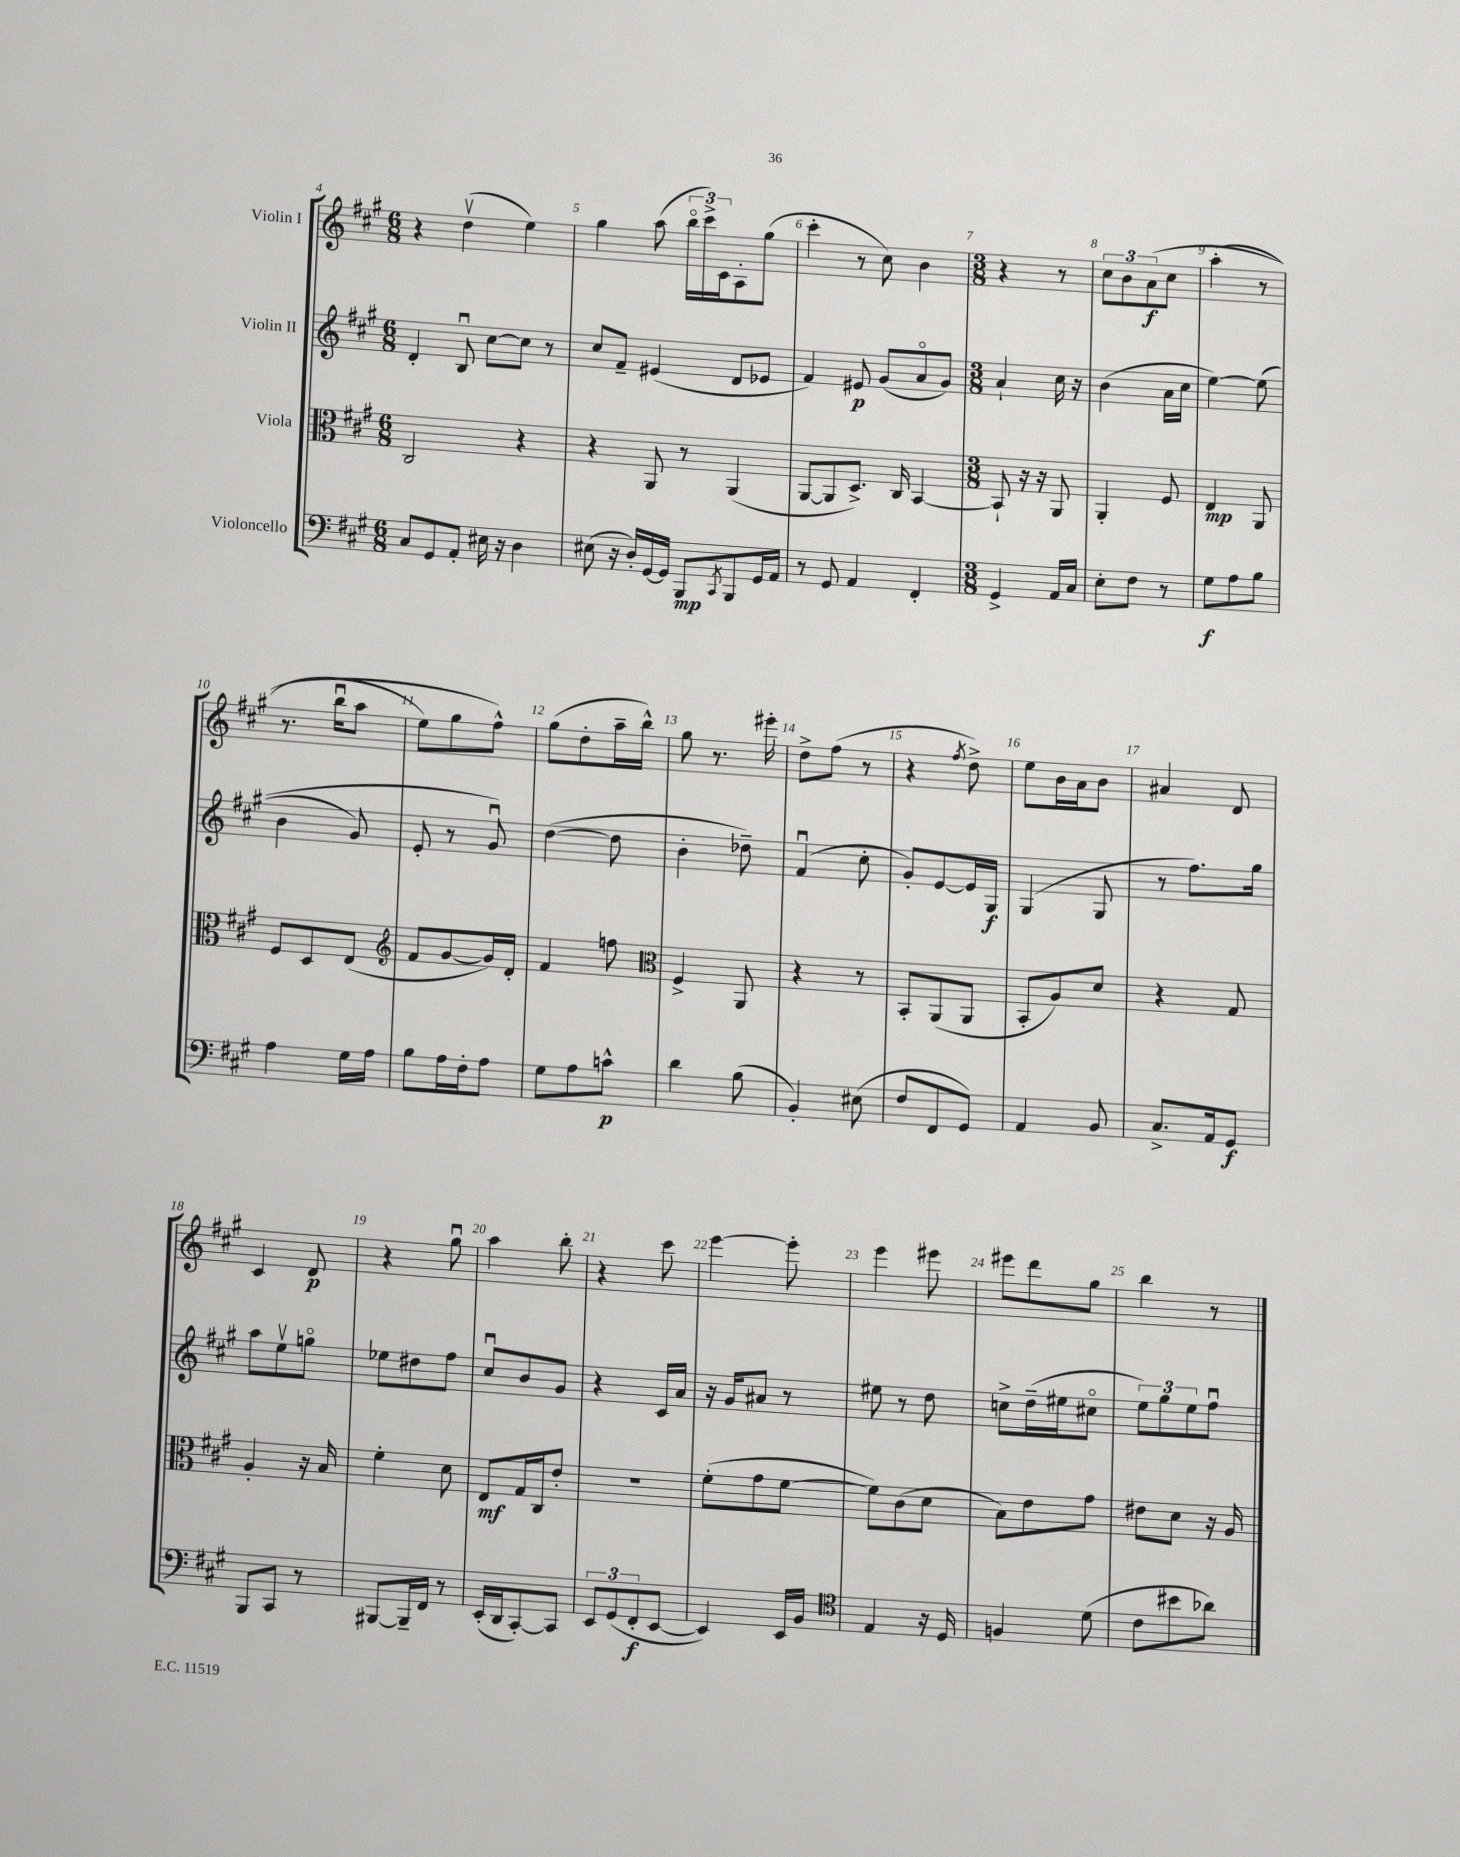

**kern	**dynam	**kern	**dynam	**kern	**dynam	**kern	**dynam
*part4	*part4	*part3	*part3	*part2	*part2	*part1	*part1
*staff4	*staff4	*staff3	*staff3	*staff2	*staff2	*staff1	*staff1
*I"Violoncello	*	*I"Viola	*	*I"Violin II	*	*I"Violin I	*
*clefF4	*	*clefC3	*	*clefG2	*	*clefG2	*
*k[f#c#g#]	*	*k[f#c#g#]	*	*k[f#c#g#]	*	*k[f#c#g#]	*
*M6/8	*	*M6/8	*	*M6/8	*	*M6/8	*
=4	=4	=4	=4	=4	=4	=4	=4
8C#/L	.	2C#/	.	4d'/	.	4r	.
8GG#/	.	.	.	.	.	.	.
8AA'/J	.	.	.	8Bu/	.	(4ddv\	.
16E#X\	.	.	.	[8cc#\L	.	.	.
16r	.	.	.	.	.	.	.
4D\	.	4r	.	8cc#\J]	.	4ee\)	.
.	.	.	.	8r	.	.	.
=5	=5	=5	=5	=5	=5	=5	=5
(8E#X\	.	4r	.	8cc#/L	.	4gg#\	.
16r	.	.	.	8f#~/J	.	.	.
16D'/LL)	.	.	.	.	.	.	.
[16GG#/	.	8AA/	.	(4e#X/	.	(8aa\	.
16GG#/JJ]	.	.	.	.	.	.	.
8BBB/L	mp	8r	.	.	.	24bb\LL	.
.	.	.	.	.	.	24ccc#^\)	.
.	.	.	.	.	.	24c#\J	.
8qCC#/	.	.	.	.	.	.	.
8BBB/	.	(4AA/	.	8d/L	.	8A'\	.
16GG#/L	.	.	.	8e-X/J	.	(8gg#\J	.
16AA/JJ	.	.	.	.	.	.	.
=6	=6	=6	=6	=6	=6	=6	=6
8r	.	[8AA/L	.	4f#/)	.	4ccc#'\	.
8GG#/	.	8AA/]	.	.	.	.	.
4AA/	.	8.D^/J)	.	8e#X/	p	8r	.
.	.	.	.	(8g#/L	.	8cc#\)	.
.	.	16C#/	.	.	.	.	.
4FF#'/	.	[4BB/	.	8a/	.	4b\	.
.	.	.	.	8g#/J)	.	.	.
=7	=7	=7	=7	=7	=7	=7	=7
*M3/8	*	*M3/8	*	*M3/8	*	*M3/8	*
4GG#^/	.	8BB`/]	.	4a`/	.	4r	.
.	.	16r	.	.	.	.	.
.	.	16r	.	.	.	.	.
16AA/LL	.	8AA/	.	16cc#\	.	8r	.
16C#/JJ	.	.	.	16r	.	.	.
=8	=8	=8	=8	=8	=8	=8	=8
8E'\L	.	4AA'/	.	(4b\	.	12cc#\L	.
.	.	.	.	.	.	12b\	.
8F#\J	.	.	.	.	.	.	.
.	.	.	.	.	.	(12a\	f
8r	.	8F#/	.	16a\LL	.	8cc#\J	.
.	.	.	.	16cc#\JJ	.	.	.
=9	=9	=9	=9	=9	=9	=9	=9
8G#\L	f	4E/	mp	[4ee\)	.	(4aa'\	.
8A\	.	.	.	.	.	.	.
8B\J	.	8AA/	.	((8ee\]	.	8r	.
!!LO:LB:g=z
=10	=10	=10	=10	=10	=10	=10	=10
4A\	.	8F#/L	.	4b\	.	8.r	.
.	.	8D/	.	.	.	.	.
.	.	.	.	.	.	16bbu\KL	.
16G#\LL	.	(8E/J	.	8g#/)	.	8aa\J	.
16A\JJ	.	.	.	.	.	.	.
=11	=11	=11	=11	=11	=11	=11	=11
*	*	*clefG2	*	*	*	*	*
8B\L	.	8f#/L	.	8e'/	.	8ee\L)	.
16A\L	.	[8g#/	.	8r	.	8gg#\	.
16F#'\J	.	.	.	.	.	.	.
8A\J	.	16g#/L])	.	8g#u/)	.	8ff#^^\J)	.
.	.	16d'/JJ	.	.	.	.	.
=12	=12	=12	=12	=12	=12	=12	=12
8G#\L	.	4f#/	.	([4dd\	.	(8gg#\L	.
8A\	.	.	.	.	.	8dd'\	.
8cn^^\J	p	8ffn\	.	8dd\]	.	16aa~\L	.
.	.	.	.	.	.	16bb^^\JJ)	.
=13	=13	=13	=13	=13	=13	=13	=13
*	*	*clefC3	*	*	*	*	*
4d\	.	4F#^/	.	4b'\	.	8gg#\	.
.	.	.	.	.	.	8.r	.
(8B\	.	8AA/	.	8dd-X~\)	.	.	.
.	.	.	.	.	.	16eee#X'\	.
=14	=14	=14	=14	=14	=14	=14	=14
4BB'/)	.	4r	.	(4f#u/	.	8dd^\L	.
.	.	.	.	.	.	(8ff#\J	.
(8E#X\	.	8r	.	8cc#'\	.	8r	.
=15	=15	=15	=15	=15	=15	=15	=15
8F#/L	.	8BB'/L	.	8g#'/L)	.	4r	.
8FF#/	.	(8AA/	.	[8e/	.	.	.
.	.	.	.	.	.	8qff#/	.
8GG#/J)	.	8AA/J	.	16e/L]	.	8dd^\)	.
.	.	.	.	16G#/JJ	f	.	.
=16	=16	=16	=16	=16	=16	=16	=16
4AA/	.	8BB'/L	.	(4G#/	.	8ee\L	.
.	.	8A/)	.	.	.	16b\L	.
.	.	.	.	.	.	16a\J	.
8BB/	.	8d/J	.	8G#/	.	8b\J	.
=17	=17	=17	=17	=17	=17	=17	=17
8.C#^/L	.	4r	.	8r	.	4a#X/	.
.	.	.	.	8.ff#\L)	.	.	.
16AA/k	.	.	.	.	.	.	.
8GG#/J	f	8G#/	.	.	.	8d/	.
.	.	.	.	16gg#\Jk	.	.	.
!!LO:LB:g=z
=18	=18	=18	=18	=18	=18	=18	=18
8BBB/L	.	4A'/	.	8aa\L	.	4c#/	.
8CC#/J	.	.	.	8eev\	.	.	.
8r	.	16r	.	8ggn\J	.	8d/	p
.	.	16B/	.	.	.	.	.
=19	=19	=19	=19	=19	=19	=19	=19
[8BBB#X/L	.	4f#'\	.	8ee-X\L	.	4r	.
16BBB#~/L]	.	.	.	8dd#X\	.	.	.
16FF#/JJ	.	.	.	.	.	.	.
8r	.	8d\	.	8ff#\J	.	8gg#u\	.
=20	=20	=20	=20	=20	=20	=20	=20
(16EE'/LL	.	8E/L	mf	8cc#u/L	.	4aa\	.
16DD/J	.	.	.	.	.	.	.
[8CC#'/)	.	16G#/L	.	8b/	.	.	.
.	.	16C#/J	.	.	.	.	.
8CC#/J]	.	8e'/J	.	8g#/J	.	8bb'\	.
=21	=21	=21	=21	=21	=21	=21	=21
12EE/L	.	4.r	.	4r	.	4r	.
(12GG#/	.	.	.	.	.	.	.
12FF#'/	f	.	.	.	.	.	.
[8EE/J	.	.	.	16c#/LL	.	8ccc#\	.
.	.	.	.	16a/JJ	.	.	.
=22	=22	=22	=22	=22	=22	=22	=22
4EE/])	.	(8f#'\L	.	16r	.	[4eee\	.
.	.	.	.	16g#/KL	.	.	.
.	.	8g#\	.	8a#X/J	.	.	.
16EE/LL	.	[8f#\J	.	8r	.	8eee'\]	.
16BB/JJ	.	.	.	.	.	.	.
=23	=23	=23	=23	=23	=23	=23	=23
*clefC4	*	*	*	*	*	*	*
4E/	.	8f#\L])	.	8ee#X\	.	4eee\	.
.	.	(8c#\	.	8r	.	.	.
16r	.	8d\J	.	8dd\	.	8eee#X\	.
16D/	.	.	.	.	.	.	.
=24	=24	=24	=24	=24	=24	=24	=24
4Fn/	.	8B\L)	.	8ccn^\L	.	8eee#X\L	.
.	.	8e\	.	(16dd~\L	.	8ddd\	.
.	.	.	.	16ee#X\J	.	.	.
(8d\	.	8g#\J	.	8cc#X\J	.	8gg#\J	.
=25	=25	=25	=25	=25	=25	=25	=25
8c#\L	.	8e#X\L	.	12ee\L)	.	4bb\	.
.	.	.	.	12gg#\	.	.	.
8b#X\	.	8d\J	.	.	.	.	.
.	.	.	.	12ee\	.	.	.
8a-X\J)	.	16r	.	8ff#u\J	.	8r	.
.	.	16A/	.	.	.	.	.
==	==	==	==	==	==	==	==
*-	*-	*-	*-	*-	*-	*-	*-
